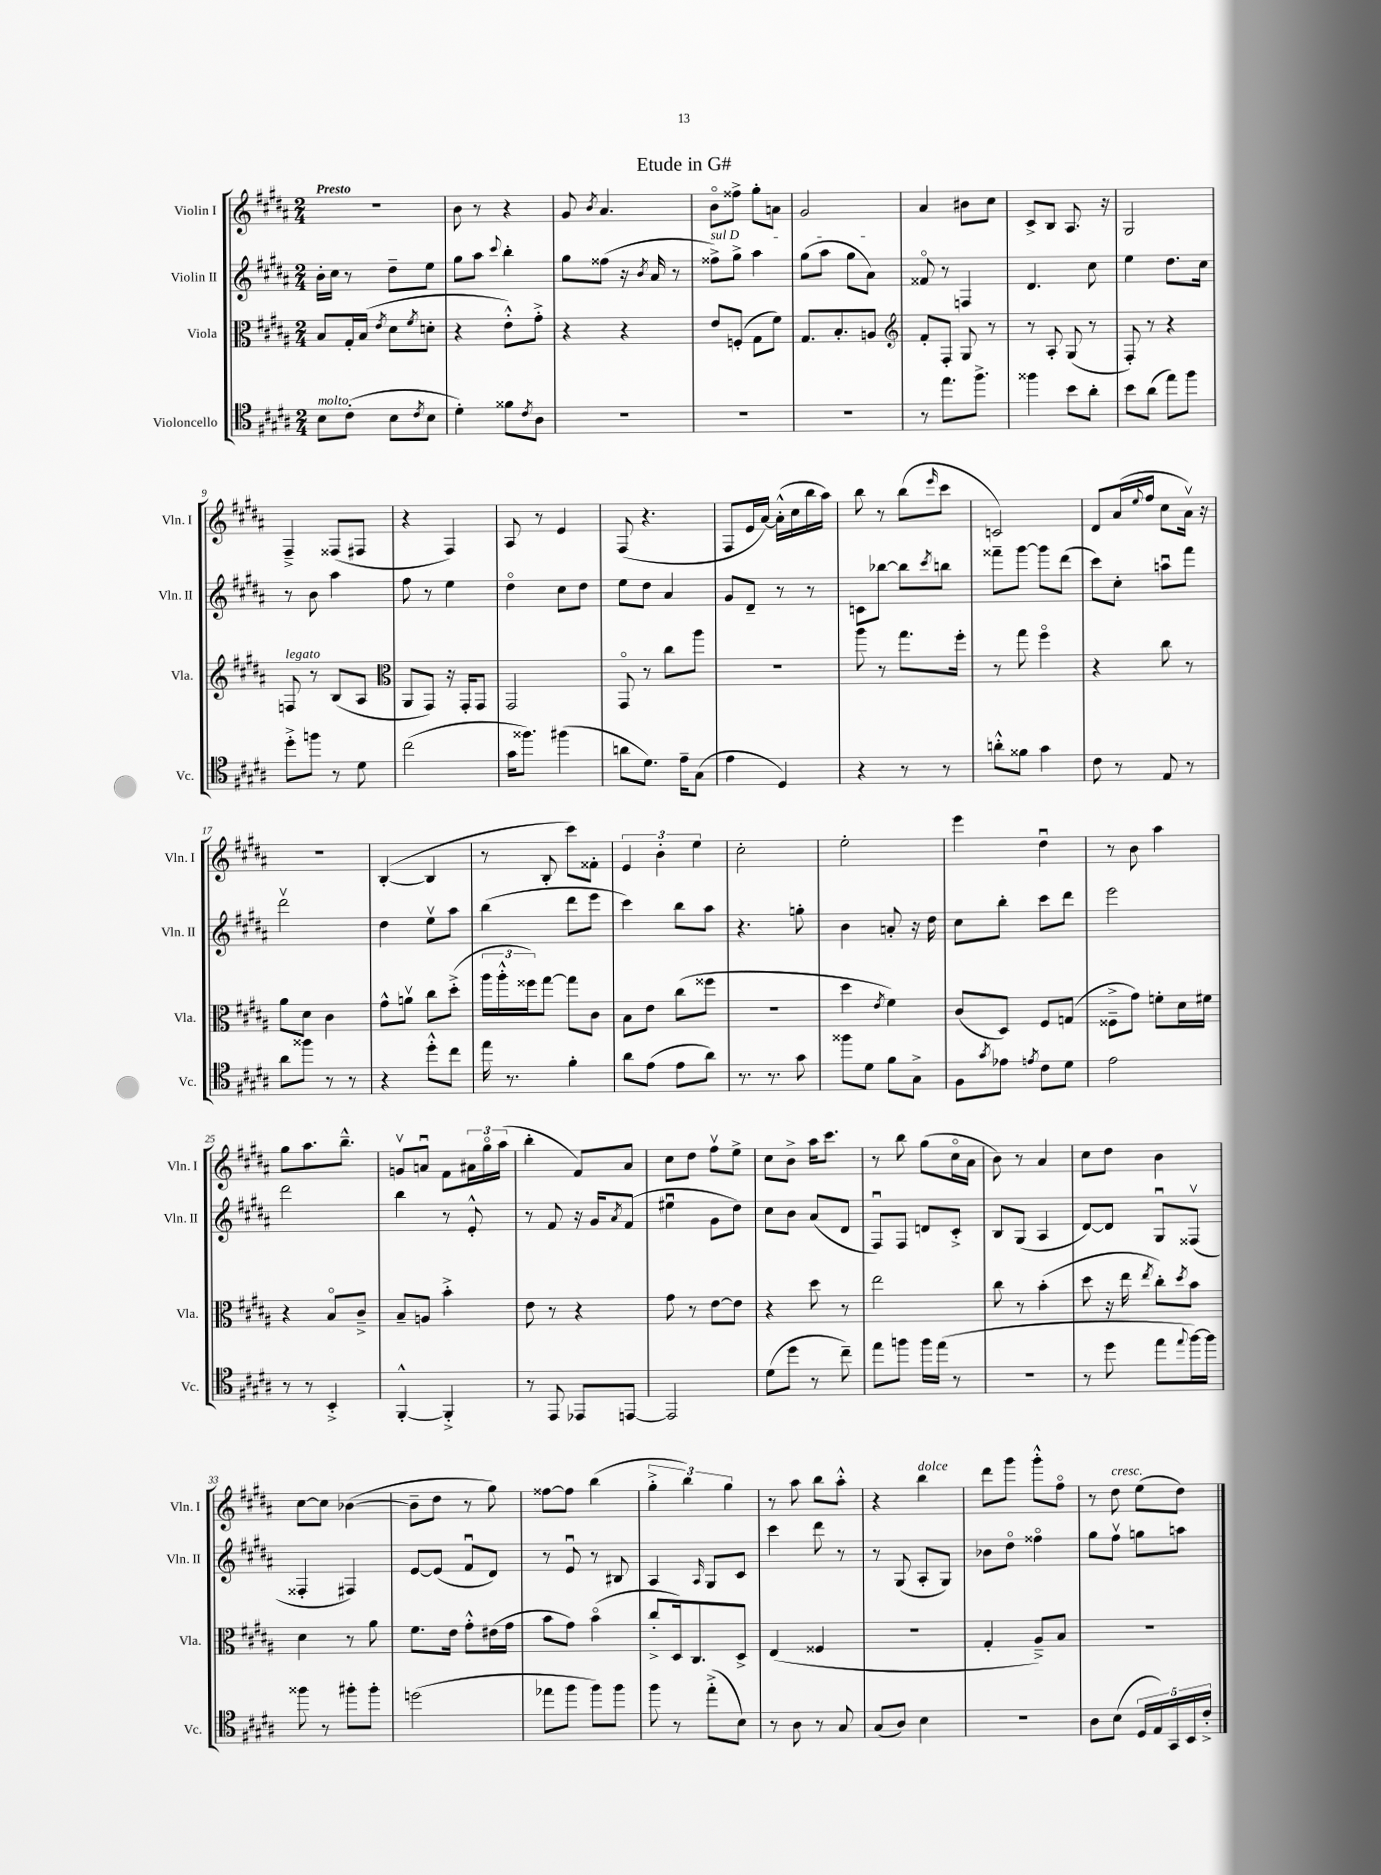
\header { title = "Etude in G#" }
<<
\new StaffGroup <<
\new Staff = "s0" \with { instrumentName = "Violin I" shortInstrumentName = "Vln. I" } {
    \clef treble \key b \major \numericTimeSignature \time 2/4 \tempo "Presto"
    R2 |
    b'8 r8 r4 |
    gis'8 \acciaccatura { b'8 } ais'4. |
    b'8\flageolet fisis''8-> gis''8-. a'8 |
    gis'2 |
    ais'4 bis'8 cis''8 |
    cis'8-> b8 ais8. r16 |
    gis2 |
    fis4---> fisis8( fis8 |
    r4 fis4) |
    ais8 r8 e'4 |
    fis8( r4. |
    fis8 e'16 ais'16~) ais'16-.-^( cis''16 b''16 ais''16) |
    b''8 r8 b''8( \grace { e'''16 } cis'''8 |
    c'2) |
    dis'8 ais'16( \appoggiatura { e''8 } fis''16 cis''8 ais'16\upbow) r16 |
    r2 |
    b4~-.( b4 |
    r8 b8-. cis'''8) fisis'8-. |
    \tuplet 3/2 { e'4 b'4-. e''4 } |
    cis''2-. |
    e''2-. |
    e'''4 dis''4\downbow |
    r8 b'8 ais''4 |
    gis''8 ais''8. b''8.---^ |
    g'8\upbow a'8\downbow fis'8 \tuplet 3/2 { ais'16 gis''16\flageolet ais''16( } |
    b''4-. fis'8) ais'8 |
    cis''8 dis''8 fis''8\upbow e''8-> |
    cis''8 b'8-> ais''16 cis'''8. |
    r8 b''8 gis''8( cis''16\flageolet ais'16 |
    b'8) r8 ais'4 |
    cis''8 dis''8 b'4 |
    cis''8~ cis''8 bes'4~( |
    bes'8-- dis''8 r8 gis''8) |
    fisis''8~ fisis''8 b''4( |
    \tuplet 3/2 { gis''4-.-> b''4) gis''4 } |
    r8 ais''8 b''8 ais''8-.-^ |
    r4 b''4^\markup { \italic "dolce" } |
    dis'''8 gis'''8 gis'''8-.-^ fis''8\flageolet |
    r8 dis''8^\markup { \italic "cresc." } e''8( dis''8) \bar "|." |
}
\new Staff = "s1" \with { instrumentName = "Violin II" shortInstrumentName = "Vln. II" } {
    \clef treble \key b \major \numericTimeSignature \time 2/4
    b'16-. cis''16 r8 dis''8-- e''8 |
    gis''8 ais''8 \appoggiatura { cis'''8 } b''4-. |
    gis''8 fisis''8( r16 \acciaccatura { b'8 } ais'16 r8 |
    \once \override TextSpanner.bound-details.left.text = \markup { \italic "sul D" } fisis''8->\startTextSpan) gis''8-> ais''4 |
    gis''8( ais''8 gis''8 ais'8\stopTextSpan) |
    fisis'8\flageolet r8 f4 |
    dis'4. cis''8 |
    e''4 dis''8. cis''16 |
    r8 b'8 ais''4 |
    fis''8 r8 e''4 |
    dis''4\flageolet cis''8 dis''8 |
    e''8 dis''8 ais'4 |
    gis'8 dis'8-- r8 r8 |
    c'8 bes''8~ bes''8 \acciaccatura { cis'''8 } b''8 |
    fisis'''8-- gis'''8~ gis'''8 dis'''8( |
    cis'''8) cis''8-. a''8\downbow fis'''8 |
    dis'''2\upbow |
    dis''4 e''8\upbow ais''8 |
    b''4( dis'''8 e'''8 |
    cis'''4) b''8 ais''8 |
    r4. g''8-. |
    b'4 a'8-. r16 dis''16 |
    cis''8 b''8-. cis'''8 dis'''8 |
    e'''2 |
    dis'''2 |
    b''4 r8 e'8-.-^ |
    r8 fis'8 r16 gis'16 \acciaccatura { ais'8 } fis'8( |
    eis''4\downbow gis'8 dis''8) |
    cis''8 b'8 ais'8( dis'8 |
    fis8\downbow) fis8 d'8 cis'8-.-> |
    b8 gis8( ais4 |
    dis'8~) dis'8 gis8\downbow fisis8\upbow( |
    fisis4-. fis4) |
    e'8~ e'8( fis'8\downbow dis'8) |
    r8 e'8\downbow r8 bis8 |
    ais4 \grace { ais16 } gis8 cis'8 |
    cis'''4 dis'''8 r8 |
    r8 gis8( ais8-. gis8) |
    bes'8 dis''8\flageolet fisis''4\flageolet |
    gis''8 fis''8\upbow g''8 a''8 \bar "|." |
}
\new Staff = "s2" \with { instrumentName = "Viola" shortInstrumentName = "Vla." } {
    \clef alto \key b \major \numericTimeSignature \time 2/4
    b8 gis16-. b16( \acciaccatura { e'8 } dis'8 \acciaccatura { fis'8 } d'8-. |
    r4 e'8-.-^) gis'8-.-> |
    r4 r4 |
    e'8 f8-.( gis8 fis'8) |
    gis8. b8.-. a8 |
    \clef treble fis'8-. fis8-. gis8 r8 |
    r8 ais8-. gis8( r8 |
    fis8-.) r8 r4 |
    f8^\markup { \italic "legato" } r8 b8( ais8 |
    \clef alto ais,8 gis,8) r16 gis,16-. gis,8 |
    gis,2 |
    gis,8\flageolet r8 cis''8 ais''8 |
    r2 |
    ais''8 r8 gis''8. fis''16-. |
    r8 gis''8 fis''4\flageolet |
    r4 cis''8 r8 |
    ais'8 dis'8 cis'4 |
    gis'8-^ a'8\upbow cis''8 dis''8-.->( |
    \tuplet 3/2 { ais''16 ais''16-.-^ fisis''16) } gis''8~ gis''8 cis'8 |
    b8 e'8 cis''8( fisis''8 |
    r2 |
    dis''4 \acciaccatura { e'8 } fis'4) |
    cis'8( dis8) fis8 g8( |
    fisis8---> gis'8) f'8-. dis'16 fis'16 |
    r4 b8\flageolet cis'8---> |
    b8-- a8 b'4-.-> |
    e'8 r8 r4 |
    gis'8 r8 e'8~ e'8 |
    r4 dis''8 r8 |
    e''2 |
    cis''8 r8 b'4-.( |
    dis''8 r16 e''16 \acciaccatura { e''8 } cis''8-.) \acciaccatura { dis''8 } b'8 |
    dis'4 r8 ais'8 |
    fis'8. e'16 gis'8-.-^ eis'16( gis'16 |
    b'8 gis'8) b'4\flageolet( |
    cis''8-.-> dis16) cis8. dis8-> |
    e4( fisis4 |
    R2 |
    gis4-. ais8--->) b8 |
    R2 \bar "|." |
}
\new Staff = "s3" \with { instrumentName = "Violoncello" shortInstrumentName = "Vc." } {
    \clef tenor \key b \major \numericTimeSignature \time 2/4
    b8^\markup { \italic "molto" } cis'8-.( b8 \acciaccatura { cis'8 } b8 |
    dis'4-.) fisis'8 \acciaccatura { cis'8 } ais8 |
    R2 |
    R2 |
    R2 |
    r8 e''8. fis''8.-> |
    fisis''4 b'8 ais'8-. |
    b'8 ais'8( e''8) fis''8 |
    dis''8-.-> f''8 r8 dis'8 |
    cis''2( |
    gis'16 fisis''8.) fis''4( |
    a'8 dis'8.) e'16-- gis8( |
    e'4 dis4) |
    r4 r8 r8 |
    a'8-.-^ fisis'8 gis'4 |
    cis'8 r8 e8 r8 |
    ais'8 fisis''8 r8 r8 |
    r4 dis''8-.-^ cis''8 |
    e''16 r8. fis'4-. |
    ais'8 e'8( e'8 ais'8) |
    r8. r8. gis'8 |
    fisis''8 dis'8 fis'8 gis8-> |
    fis8 \acciaccatura { gis'8 } ees'8 \acciaccatura { e'8 } cis'8 dis'8 |
    e'2 |
    r8 r8 b,4-.-> |
    fis,4~-.-^ fis,4-.-> |
    r8 e,8 ees,8 e,8~ |
    e,2 |
    dis'8( dis''8 r8 cis''8--) |
    e''8 f''8 f''16 e''16( r8 |
    R2 |
    r8 dis''8 e''8 \appoggiatura { e''8 } fis''16~) fis''16 |
    fisis''8 r8 fis''8-. fis''8-. |
    d''2( |
    ees''8 fis''8 fis''8) fis''8 |
    fis''8 r8 e''8-.->( b8) |
    r8 ais8 r8 gis8 |
    gis8( ais8) b4 |
    R2 |
    ais8 b8( \tuplet 5/4 { dis16 e16) gis,16 b,16 cis'16-.-> } \bar "|." |
}
>>
>>
